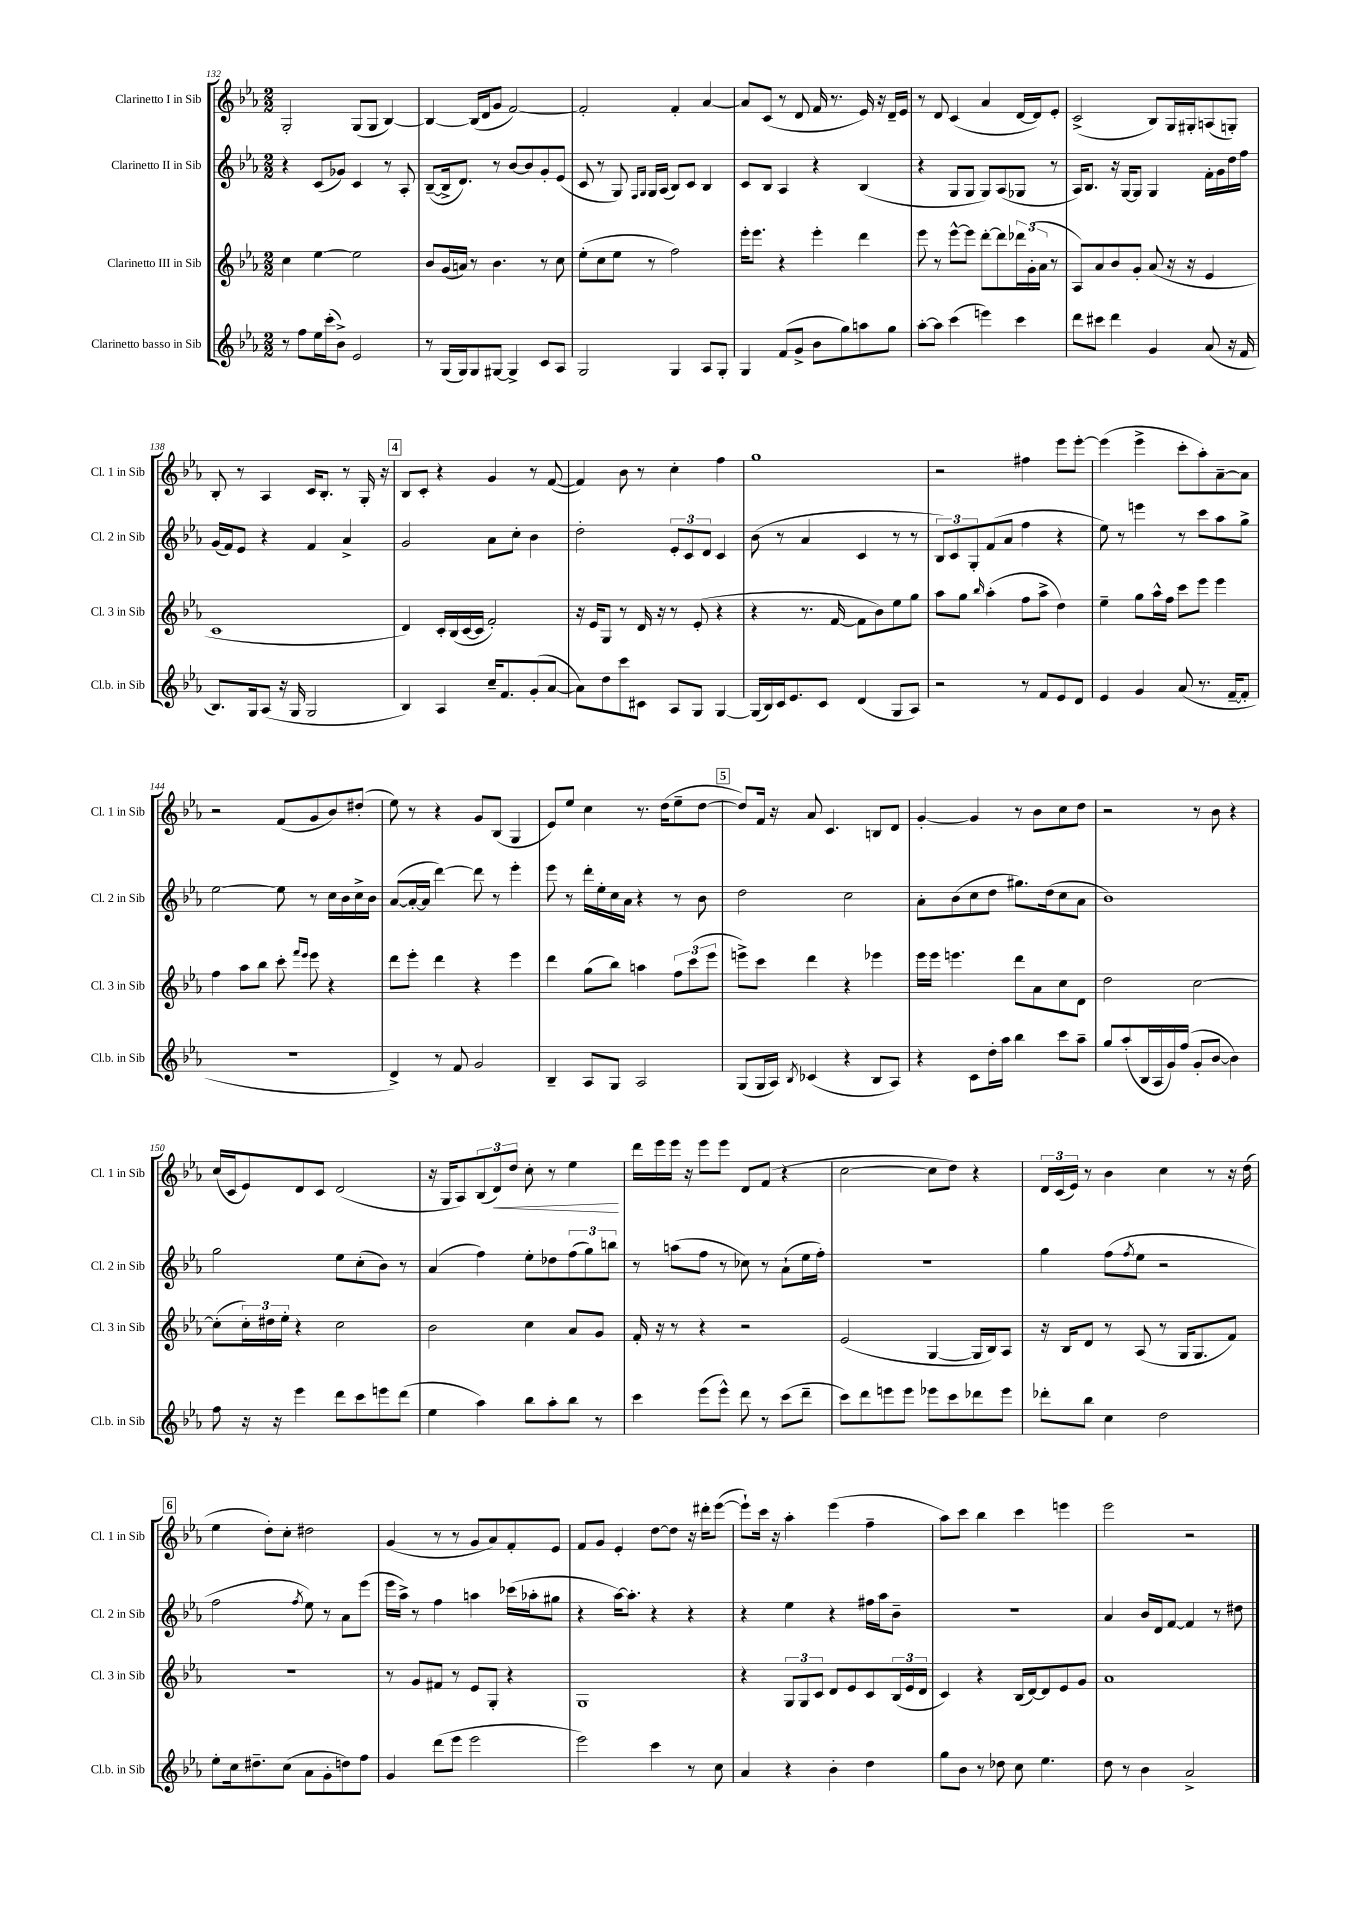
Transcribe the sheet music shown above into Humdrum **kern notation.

**kern	**kern	**kern	**kern	**dynam
*part4	*part3	*part2	*part1	*part1
*staff4	*staff3	*staff2	*staff1	*staff1
*I"Clarinetto basso in Sib	*I"Clarinetto III in Sib	*I"Clarinetto II in Sib	*I"Clarinetto I in Sib	*
*I'Cl.b. in Sib	*I'Cl. 3 in Sib	*I'Cl. 2 in Sib	*I'Cl. 1 in Sib	*
*clefG2	*clefG2	*clefG2	*clefG2	*
*k[b-e-a-]	*k[b-e-a-]	*k[b-e-a-]	*k[b-e-a-]	*
*M2/2	*M2/2	*M2/2	*M2/2	*
=132	=132	=132	=132	=132
8r	4cc\	4r	2G'/	.
8ff\L	.	.	.	.
16ee-\L	[4ee-\	(8c/L	.	.
(16ccc'\J	.	.	.	.
8b-^\J)	.	8g-X/J)	.	.
2e-/	2ee-\]	4c/	(8G/L	.
.	.	.	8G/J	.
.	.	8r	[4B-/)	.
.	.	8A-'/	.	.
=133	=133	=133	=133	=133
8r	8b-/L	([8B-~/L	4B-/_	.
(16G/LL	(16g/L	16B-^/k]	.	.
16G/J)	16an/JJ)	8.d/J)	.	.
8G/	8r	.	(16B-/LL]	.
.	.	.	16d/J	.
[8G#X/J	4.b-\	8r	8g/J	.
4G#^/]	.	[8b-/L	[2f/)	.
.	.	8b-/]	.	.
8c/L	8r	8g'/	.	.
8A-/J	8cc\	(8e-/J	.	.
=134	=134	=134	=134	=134
2G/	(8ee-'\L	8c/	2f'/]	.
.	8cc\	8r	.	.
.	8ee-\J	8G/)	.	.
.	.	16qqF/LL	.	.
.	.	16qqG/JJ	.	.
.	8r	16G/LL	.	.
.	.	(16A-/JJ	.	.
4G/	2ff\)	8B-/L)	4f'/	.
.	.	8c/J	.	.
8A-/L	.	4B-/	[4a-/	.
8G'/J	.	.	.	.
=135	=135	=135	=135	=135
4G/	16eee-'\KL	8c/L	8a-/L]	.
.	8.eee-\J	.	.	.
.	.	8B-/J	(8c/J	.
(8f/L	4r	4A-/	8r	.
8g^/J	.	.	8d/	.
8b-\L	4eee-'\	4r	16f/	.
.	.	.	8.r	.
8gg\)	.	.	.	.
8aan\	4ddd\	(4B-/	16e-/)	.
.	.	.	16r	.
8gg\J	.	.	16d~/LL	.
.	.	.	16e-/JJ	.
=136	=136	=136	=136	=136
[8aa-'\L	8eee-\	4r	8r	.
8aa-\J]	8r	.	8d/	.
(4ccc\	[8eee-^^\L	8G/L	(4c/	.
.	8eee-\J]	8G/J	.	.
4eeen\)	[8ddd'\L	8G/L)	4a-/	.
.	8ddd\]	(8A-/	.	.
4ccc\	24ddd-X\L	8G-X/J	[16d/LL	.
.	(24g'\	.	.	.
.	.	.	16d/J])	.
.	24a-\JJ	.	.	.
.	8r	8r	8e-'/J	.
=137	=137	=137	=137	=137
8ddd\L	8A-/L)	16A-/KL)	(2c^/	.
.	.	8.B-/J	.	.
8ccc#X\J	8a-/	.	.	.
4ddd\	8b-/	16r	.	.
.	.	[16G/KL	.	.
.	8g'/J	8G/J]	.	.
4g/	(8a-/	4G/	8B-/L)	.
.	16r	.	16G/L	.
.	16r	.	16G#X'/J	.
(8a-/	4e-/	16f'\LL	(8An/	.
.	.	16g\	.	.
16r	.	16dd\	8Gn'/J)	.
16f/	.	16ff\JJ	.	.
!!LO:LB:g=z
=138	=138	=138	=138	=138
8.B-/L)	1c	(16g/LL	8B-'/	.
.	.	16f/J)	.	.
.	.	8e-/J	8r	.
16G/k	.	.	.	.
(8A-/J	.	4r	4A-/	.
16r	.	.	.	.
16G/	.	.	.	.
2G/	.	4f/	16c/KL	.
.	.	.	8.B-'/J	.
.	.	4a-^/	8r	.
.	.	.	16G'/	.
.	.	.	16r	.
!!LO:REH:place=s1:t=4
=139	=139	=139	=139	=139
4B-/)	4d/)	2g/	8B-/L	.
.	.	.	8c'/J	.
4A-/	16c'/LL	.	4r	.
.	(16B-/	.	.	.
.	[16c/	.	.	.
.	16c/JJ]	.	.	.
16cc~/KL	2f'/)	8a-\L	4g/	.
8.f/	.	.	.	.
.	.	8cc'\J	.	.
(8g'/	.	4b-\	8r	.
[8a-/J	.	.	([8f/	.
=140	=140	=140	=140	=140
8a-\L])	16r	2dd'\	4f/])	.
.	16e-/KL	.	.	.
8dd\	8G/J	.	.	.
8ccc\	8r	.	8b-\	.
8c#X\J	16d/	.	8r	.
.	16r	.	.	.
8A-/L	8r	12e-'/L	4cc'\	.
.	.	12c/	.	.
8G/J	(8e-'/	.	.	.
.	.	12d/J	.	.
[4G/	4r	4c/	4ff\	.
=141	=141	=141	=141	=141
(16G/LL]	4r	(8b-\	1gg	.
16B-/)	.	.	.	.
16c/J	.	8r	.	.
8.e-/	.	.	.	.
.	8.r	4a-/	.	.
8c/J	.	.	.	.
.	[16f/	.	.	.
(4d/	8f\L]	4c/	.	.
.	8b-\)	.	.	.
8G/L	8ee-\	8r	.	.
8A-/J)	8gg\J	8r	.	.
=142	=142	=142	=142	=142
2r	8aa-\L	12B-/L)	2r	.
.	.	12c/	.	.
.	8gg\J	.	.	.
.	.	12G'/	.	.
.	16qqbb-/	.	.	.
.	(4aa-'\	(8f/	.	.
.	.	8a-/J	.	.
8r	8ff\L	4ff\	4ff#X\	.
8f/L	8aa-^\J	.	.	.
8e-/	4dd\)	4r	8eee-\L	.
8d/J	.	.	[8eee-'\J	.
=143	=143	=143	=143	=143
4e-/	4ee-~\	8ee-\)	(4eee-\]	.
.	.	8r	.	.
4g/	8gg\L	4eeen\	4eee-^\	.
.	16aa-^^\L	.	.	.
.	16ff\JJ	.	.	.
(8a-/	8ccc\L	8r	8ccc'\L	.
8.r	8eee-\J	8ccc\L	8aa-'\)	.
.	4eee-\	8aa-\	[8a-~\	.
[16f~/KL	.	.	.	.
8f'/J]	.	8gg^\J	8a-\J]	.
!!LO:LB:g=z
=144	=144	=144	=144	=144
1r	4ff\	[2ee-\	2r	.
.	8aa-\L	.	.	.
.	8bb-\J	.	.	.
.	8ccc'\	8ee-\]	(8f/L	.
.	16qqfff/LL	.	.	.
.	16qqeee-/JJ	.	.	.
.	8eee-\	8r	8g/	.
.	4r	16cc\LL	8b-/)	.
.	.	16b-\	.	.
.	.	16cc^\	(8dd#X'/J	.
.	.	16b-\JJ	.	.
=145	=145	=145	=145	=145
4d^/)	8ddd\L	([8a-/L	8ee-\)	.
.	8eee-'\J	16a-'/L_	8r	.
.	.	16a-/JJ]	.	.
8r	4ddd\	[4ddd\)	4r	.
8f/	.	.	.	.
2g/	4r	8ddd\]	8g/L	.
.	.	8r	(8B-/J	.
.	4eee-\	4eee-'\	4G/	.
=146	=146	=146	=146	=146
4B-~/	4ddd\	8eee-\	8e-/L)	.
.	.	8r	8ee-/J	.
8A-/L	(8gg\L	16ddd'\LL	4cc\	.
.	.	16ee-'\	.	.
8G/J	8bb-\J)	16cc\	.	.
.	.	16a-\JJ	.	.
2A-/	4aan\	4r	8.r	.
.	.	.	(16dd\KL	.
.	12ff\L	8r	8ee-~\	.
.	(12ccc\	.	.	.
.	.	8b-\	[8dd\J	.
.	12eee-\J	.	.	.
!!LO:REH:place=s1:t=5
=147	=147	=147	=147	=147
(8G/L	8eeen^\L)	2dd\	8dd/L])	.
16G/L	8ccc\J	.	16f/Jk	.
16A-/JJ)	.	.	16r	.
8qB-/	.	.	.	.
(4c-X/	4ddd\	.	8a-/	.
.	.	.	4.c/	.
4r	4r	2cc\	.	.
8B-/L	4eee-X\	.	8Bn/L	.
8A-/J)	.	.	8d/J	.
=148	=148	=148	=148	=148
4r	16eee-\LL	8a-'\L	[4g'/	.
.	16eee-\JJ	.	.	.
.	4.eeen\	(8b-\	.	.
8c\L	.	8cc\	4g/]	.
16dd'\L	.	8dd\J	.	.
16aa-\JJ	.	.	.	.
4bb-\	8ddd\L	8.gg#X\L)	8r	.
.	8a-\	.	8b-\L	.
.	.	(16dd\k	.	.
8ccc\L	8cc\	8cc\	8cc\	.
8aa-~\J	8d\J	8a-\J	8dd\J	.
=149	=149	=149	=149	=149
8gg/L	2dd\	1b-)	2r	.
(8aa-'/	.	.	.	.
16B-/L	.	.	.	.
16A-/	.	.	.	.
16g/)	.	.	.	.
(16ff/JJ	.	.	.	.
8g'/L	[2cc\	.	8r	.
[8b-/J	.	.	8b-\	.
4b-\])	.	.	4r	.
!!LO:LB:g=z
=150	=150	=150	=150	=150
8ff\	(8cc'\L]	2gg\	(16cc/LL	.
.	.	.	16c/J	.
16r	24cc'\L)	.	8e-/)	.
.	24dd#X\	.	.	.
16r	.	.	.	.
.	24ee-'\JJ	.	.	.
4eee-\	4r	.	8d/	.
.	.	.	8c/J	.
8ddd\L	2cc\	8ee-\L	(2d/	.
8ccc\	.	(8cc'\	.	.
8eeen\	.	8b-\J)	.	.
(8ddd\J	.	8r	.	.
=151	=151	=151	=151	=151
4ee-\	2b-\	(4a-/	16r	.
.	.	.	16G/KL	.
.	.	.	8A-/)	.
4aa-\)	.	4ff\)	(12B-/	.
!	!	!	!	!LO:HP:b
.	.	.	12d/)	<
.	.	.	12dd/J	.
8bb-\L	4cc\	8ee-'\L	8cc'\	.
8aa-'\	.	8dd-X\	8r	.
8bb-\J	8a-/L	(12ff\	4ee-\	.
.	.	12gg\)	.	.
8r	8g/J	.	.	.
.	.	12bbn\J	.	.
.	.	.	.	[
=152	=152	=152	=152	=152
4ccc\	16f'/	8r	16ddd\LL	.
.	16r	.	16eee-\	.
.	8r	(8aan\L	16eee-\JJ	.
.	.	.	16r	.
(8eee-\L	4r	8ff\J	8eee-\L	.
8eee-^^\J)	.	8r	8eee-\J	.
8ddd\	2r	8cc-X\)	8d/L	.
8r	.	8r	(8f/J	.
(8ccc\L	.	(8a-`\L	4r	.
8ddd~\J	.	16ee-\L	.	.
.	.	16ff'\JJ)	.	.
=153	=153	=153	=153	=153
8ccc\L)	(2e-/	1r	[2cc\	.
8ddd\	.	.	.	.
8eeen\	.	.	.	.
8eee\J	.	.	.	.
8eee-X\L	[4G/	.	8cc\L]	.
8ccc\	.	.	8dd\J)	.
8ddd-X\	16G/LL]	.	4r	.
.	16B-/J)	.	.	.
8eee-\J	8A-/J	.	.	.
=154	=154	=154	=154	=154
8ddd-X'\L	16r	4gg\	24d/LL	.
.	.	.	(24c/	.
.	16B-/KL	.	.	.
.	.	.	24e-/JJ)	.
8bb-\J	8d/J	.	8r	.
4cc\	8r	(8ff\L	4b-\	.
.	.	8qff/	.	.
.	(8A-/	8ee-\J	.	.
2dd\	8r	2r	4cc\	.
.	16G/KL	.	.	.
.	8.G/	.	.	.
.	.	.	8r	.
.	8f/J)	.	16r	.
.	.	.	(16dd\	.
!!LO:LB:g=z
!!LO:REH:place=s1:t=6
=155	=155	=155	=155	=155
8ee-'\L	1r	2ff\	4ee-\	.
16cc\k	.	.	.	.
8.dd#X~\	.	.	.	.
.	.	.	8dd'\L)	.
(8cc\J	.	.	8cc'\J	.
.	.	8qff/	.	.
8a-\L	.	8ee-\)	2dd#X\	.
8g'\	.	8r	.	.
8ddn\)	.	8a-\L	.	.
8ff\J	.	(8eee-\J	.	.
=156	=156	=156	=156	=156
4g/	8r	16eee-\LL	(4g/	.
.	.	16aa-^\JJ)	.	.
.	8g/L	8r	.	.
(8ddd\L	8f#X/J	4ff\	8r	.
8eee-\J	8r	.	8r	.
2eee-\	8e-/L	4aan\	8g/L	.
.	8G'/J	.	8a-/)	.
.	4r	(16ccc-X\LL	8f'/	.
.	.	16aa-X'\J	.	.
.	.	8gg#X\J	8e-/J	.
=157	=157	=157	=157	=157
2eee-\)	1G	4r	8f/L	.
.	.	.	8g/J	.
.	.	[16aa-\KL)	4e-'/	.
.	.	8.aa-'\J]	.	.
4ccc\	.	4r	[8dd\L	.
.	.	.	8dd\J]	.
8r	.	4r	16r	.
.	.	.	16ddd#X'\KL	.
8cc\	.	.	([8eee-\J	.
=158	=158	=158	=158	=158
4a-/	4r	4r	8eee-`\L])	.
.	.	.	16ccc\Jk	.
.	.	.	16r	.
4r	12G/L	4ee-\	4aa-'\	.
.	12G/	.	.	.
.	12c/J	.	.	.
4b-'\	8d/L	4r	(4eee-\	.
.	8e-/	.	.	.
4dd\	8c/	16ff#X\LL	4ff~\	.
.	.	16aa-\J	.	.
.	(24B-/L	8b-~\J	.	.
.	24e-/	.	.	.
.	24d/JJ	.	.	.
=159	=159	=159	=159	=159
8gg\L	4c/)	1r	8aa-\L)	.
8b-\J	.	.	8ccc\J	.
8r	4r	.	4bb-\	.
8dd-X\	.	.	.	.
8cc\	(16B-/LL	.	4ccc\	.
.	[16d/J)	.	.	.
4.ee-\	8d/]	.	.	.
.	8e-/	.	4eeen\	.
.	8g/J	.	.	.
=160	=160	=160	=160	=160
8dd\	1a-	4a-/	2eee-\	.
8r	.	.	.	.
4b-\	.	16b-/LL	.	.
.	.	16d/J	.	.
.	.	[8f/J	.	.
2a-^/	.	4f/]	2r	.
.	.	8r	.	.
.	.	8dd#X\	.	.
==	==	==	==	==
*-	*-	*-	*-	*-
